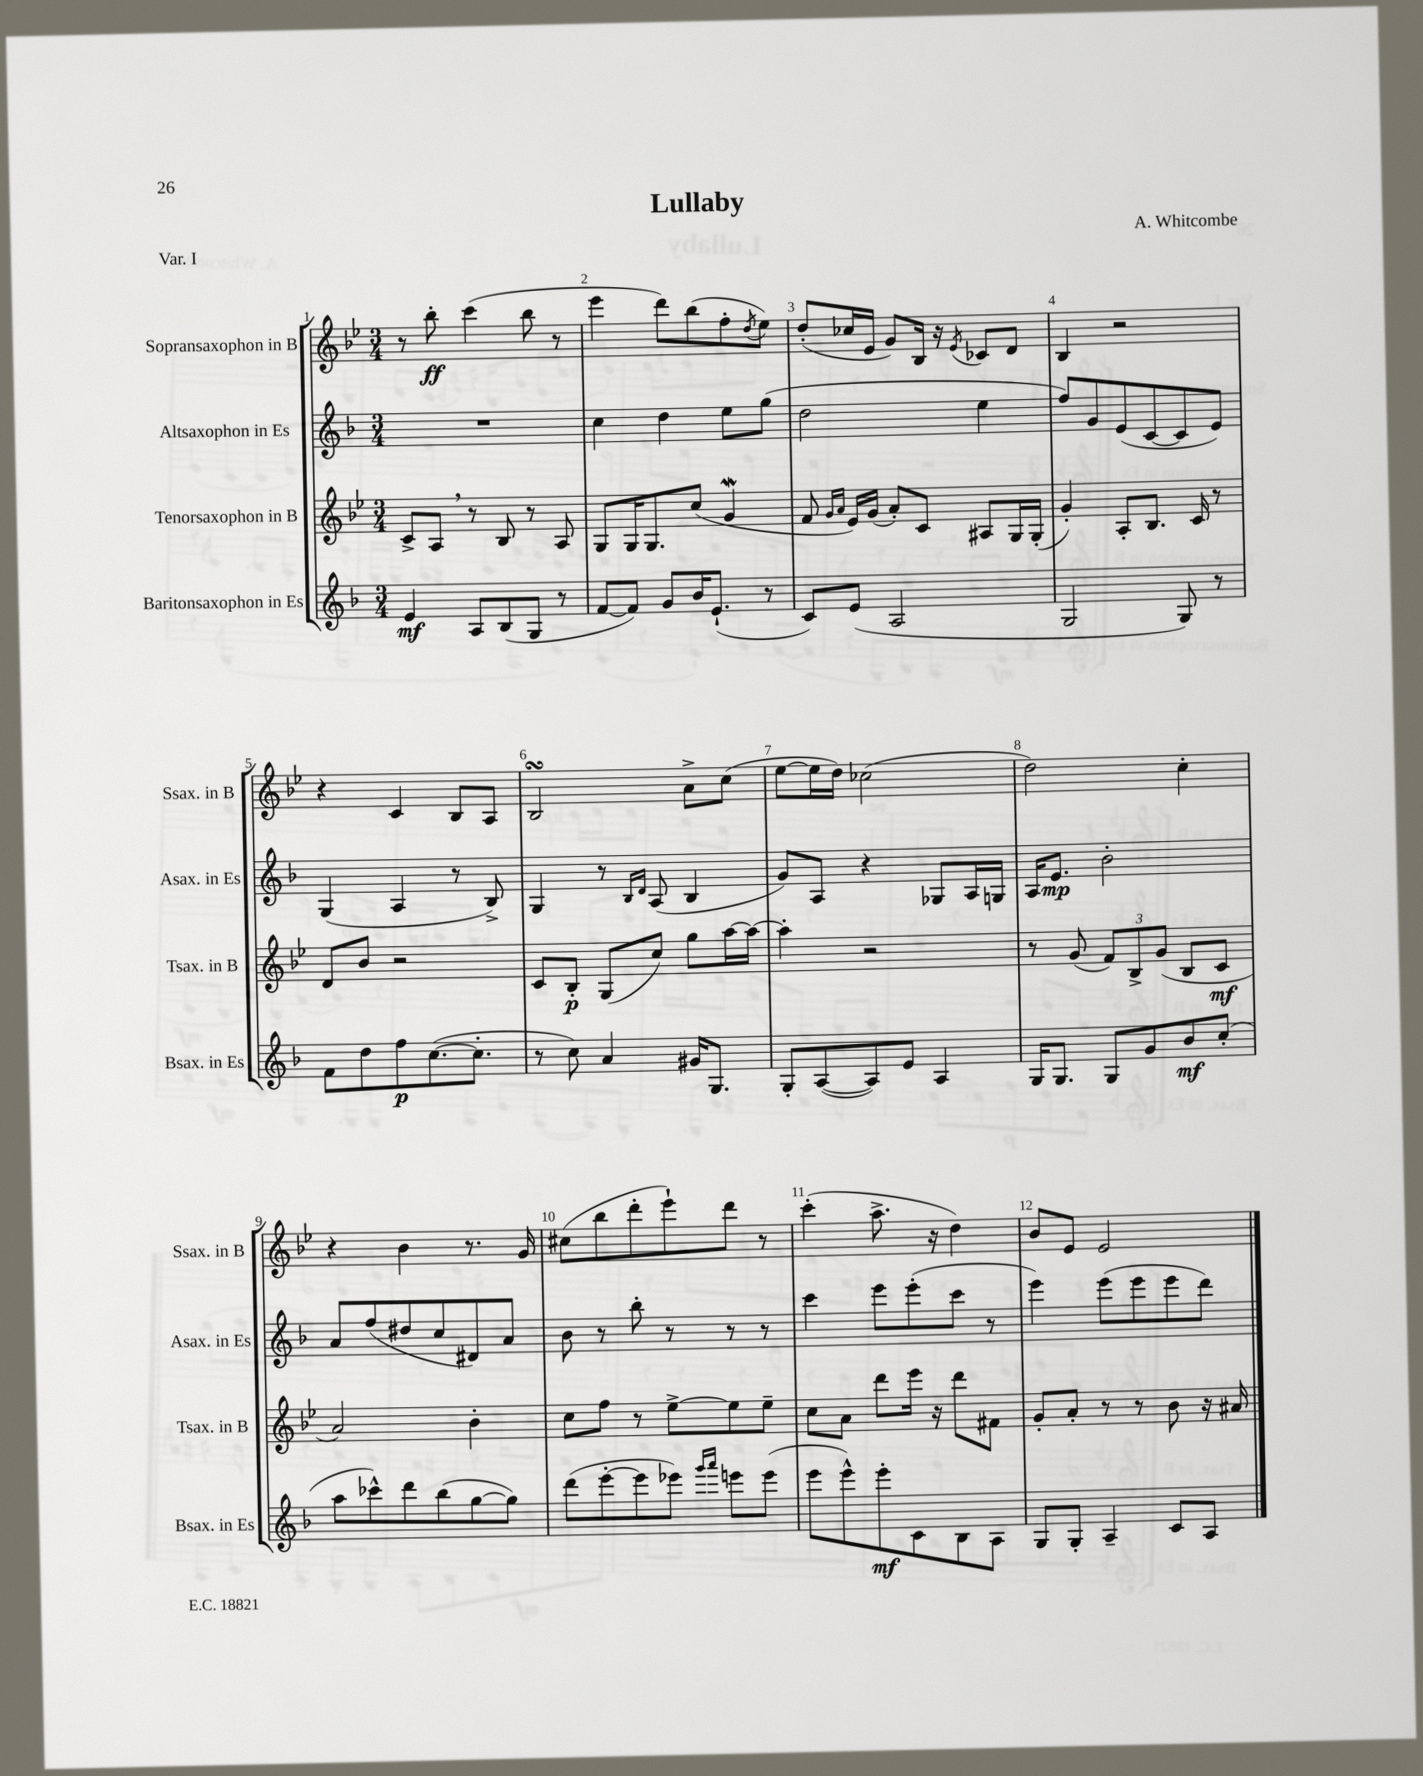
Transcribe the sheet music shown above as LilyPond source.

\header { title = "Lullaby" composer = "A. Whitcombe" piece = "Var. I" }
<<
\new StaffGroup <<
\new Staff = "s0" \with { instrumentName = "Sopransaxophon in B" shortInstrumentName = "Ssax. in B" } {
    \clef treble \key bes \major \numericTimeSignature \time 3/4
    r8 bes''8-.\ff c'''4( bes''8 r8 |
    ees'''4 d'''8) bes''8( f''8-. \acciaccatura { d''8 } ees''8) |
    d''8-.( ces''16 ees'16 g'8) bes16 r16 \acciaccatura { ees'8 } ces'8 d'8 |
    bes4 r2 |
    r4 c'4 bes8 a8 |
    bes2\turn a'8-> c''8( |
    ees''8~ ees''16 d''16) ces''2( |
    d''2) c''4-. |
    r4 bes'4 r8. g'16 |
    cis''8( bes''8 d'''8-. ees'''8-!) d'''8 r8 |
    c'''4-.( a''8.-> r16 d''4) |
    bes'8 ees'8 ees'2 \bar "|." |
}
\new Staff = "s1" \with { instrumentName = "Altsaxophon in Es" shortInstrumentName = "Asax. in Es" } {
    \clef treble \key f \major \numericTimeSignature \time 3/4
    R2. |
    c''4 d''4 e''8 g''8( |
    d''2 e''4 |
    f''8) g'8 e'8( c'8~ c'8 e'8) |
    g4( a4 r8 bes8->) |
    g4 r8 \grace { bes16 d'16 } a8( bes4 |
    g'8) a8 r4 ges8 a16 g16 |
    a16 e'8.\mp bes'2-. |
    a'8 f''8( dis''8 c''8 dis'8) a'8 |
    bes'8 r8 bes''8-. r8 r8 r8 |
    c'''4 e'''8 e'''8-.( c'''8 r8 |
    e'''4) e'''8( e'''8 e'''8 d'''8) \bar "|." |
}
\new Staff = "s2" \with { instrumentName = "Tenorsaxophon in B" shortInstrumentName = "Tsax. in B" } {
    \clef treble \key bes \major \numericTimeSignature \time 3/4
    c'8-> a8 \breathe r8 bes8 r8 a8 |
    g8 g16 g8. c''8( g'4\mordent |
    f'8 \grace { g'16 a'16 } ees'16) g'16( a'8-.) c'8 ais8 g16 g16-.( |
    g'4-.) a8-. bes8. c'16 r8 |
    d'8 bes'8 r2 |
    c'8 bes8-.\p g8( c''8) g''8 a''16~ a''16~ |
    a''4-. r2 |
    r8 g'8( \tuplet 3/2 { f'8) bes8-> g'8( } bes8 c'8\mf |
    a'2) bes'4-. |
    c''8 f''8 r8 ees''8~-> ees''8 ees''8-- |
    c''8 a'8 d'''8 ees'''16 r16 d'''8 fis'8 |
    g'8-. a'8-. r8 r8 bes'8 r16 ais'16 \bar "|." |
}
\new Staff = "s3" \with { instrumentName = "Baritonsaxophon in Es" shortInstrumentName = "Bsax. in Es" } {
    \clef treble \key f \major \numericTimeSignature \time 3/4
    e'4\mf a8 bes8( g8 r8 |
    f'8~ f'8) g'8 bes'16 e'8.-!( r8 |
    c'8) e'8( a2 |
    g2 g8) r8 |
    f'8 d''8 f''8\p c''8.~( c''8.-. |
    r8 c''8) a'4 gis'16 g8. |
    g8-. a8~( a8) e'8 a4 |
    g16 g8. g8 g'8 bes'8\mf c''8-.( |
    a''8 ces'''8-^) d'''8 bes''8( g''8~ g''8) |
    d'''8( e'''8~-. e'''8 ees'''8) \grace { g'''16 a'''16 } e'''8 e'''8( |
    e'''8 e'''8-^) e'''8-.\mf c'8 bes8 a8 |
    g8 g8-. a4-- c'8 a8 \bar "|." |
}
>>
>>
\layout { \context { \Score \override BarNumber.break-visibility = ##(#f #t #t) barNumberVisibility = #all-bar-numbers-visible } }
